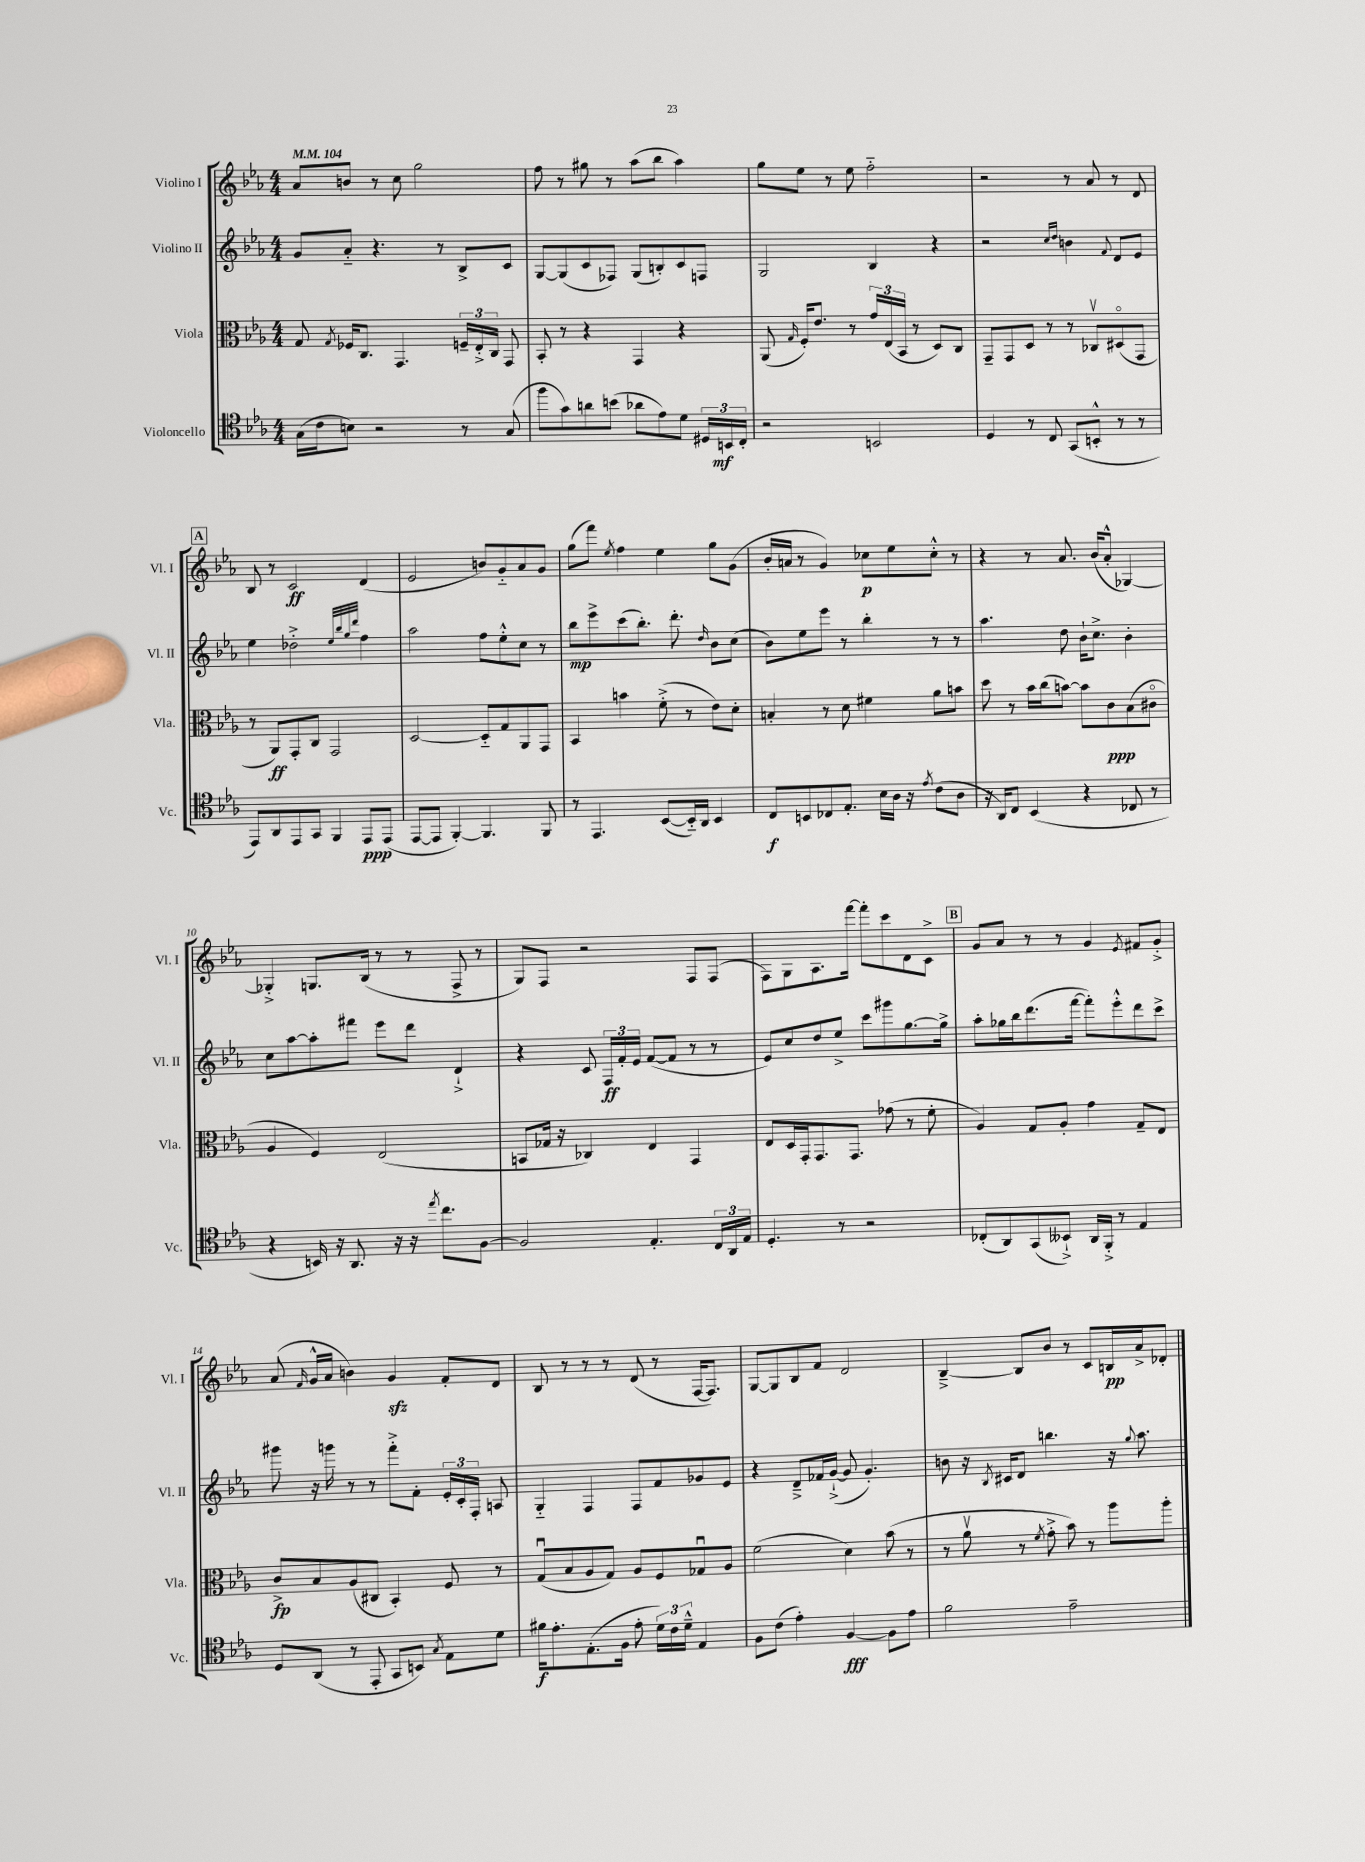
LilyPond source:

<<
\new StaffGroup <<
\new Staff = "s0" \with { instrumentName = "Violino I" shortInstrumentName = "Vl. I" } {
    \clef treble \key ees \major \numericTimeSignature \time 4/4 \tempo 4 = 104
    \autoBeamOff aes'8[ b'8] r8 c''8 g''2 |
    f''8 r8 gis''8 r8 aes''8[( bes''8] aes''4) |
    g''8[ ees''8] r8 ees''8 f''2-_ |
    r2 r8 aes'8 r8 d'8 |
    \mark \markup { \box "A" } bes8 r8 c'2\ff d'4( |
    ees'2 b'8[) g'8-_ aes'8 g'8] |
    g''8[( f'''8]) \acciaccatura { ees''8 } f''4 ees''4 g''8[ g'8]( |
    bes'16[-. a'16] r8 g'4) ces''8[\p ees''8 ces''8]-.-^ r8 |
    r4 r8 aes'8. bes'16[( aes'8]-.-^ ges4~) |
    ges4-.-> g8.[ bes16]( r8 r8 f8-> r8 |
    g8[) f8] r2 f8[ f8]( |
    f8[) g8 aes8. f'''16]~ f'''8[-. c'''8 d'8 c'8]-> |
    \mark \markup { \box "B" } g'8[ aes'8] r8 r8 g'4 \acciaccatura { ees'8 } fis'8[ g'8]-.-> |
    aes'8( \grace { f'16 } g'16[-^ aes'16] b'4) g'4\sfz f'8[-. d'8] |
    bes8 r8 r8 r8 d'8( r8 f16[~ f8.]) |
    g8[~ g8 bes8 f'8] d'2 |
    bes4~---> bes8[ bes'8] r8 c'8[ b16\pp aes'16-> des'8]-. \bar "|." |
}
\new Staff = "s1" \with { instrumentName = "Violino II" shortInstrumentName = "Vl. II" } {
    \clef treble \key ees \major \numericTimeSignature \time 4/4
    \autoBeamOff g'8[ aes'8]-_ r4. r8 bes8[-> c'8] |
    g8[~ g8( c'8 fes8]) g8[( b8-.) c'8 f8] |
    g2 bes4 r4 |
    r2 \grace { c''16[ d''16] } b'4 \appoggiatura { f'8 } d'8[ ees'8] |
    \mark \markup { \box "A" } ees''4 des''2-.-> \grace { ees''32[ bes''32 g''32 d'''32] } f''4 |
    aes''2 f''8[ ees''8-.-^ c''8] r8 |
    bes''8[\mp ees'''8-> c'''8( bes''8.]-.) d'''8.-. \grace { d''16 } bes'8[ c''8]( |
    bes'8[) ees''8 ees'''8] r8 bes''4-. r8 r8 |
    aes''4. d''8 bes'16[-! c''8.]-> bes'4-. |
    c''8[ aes''8~ aes''8-. fis'''8] ees'''8[ d'''8] d'4-!-> |
    r4 c'8 \tuplet 3/2 { f16[\ff f'16-. ees'16] } f'8[~( f'8] r8 r8 |
    ees'8[) c''8 d''8 ees''8]-> c'''8[ gis'''8 g''8.~ g''16]-> |
    \mark \markup { \box "B" } aes''8[-. ges''16 bes''16 d'''8.( f'''16]~ f'''8[-.) ees'''8-.-^ d'''8 c'''8]-> |
    gis'''8 r16 g'''16 r8 r8 f'''8[-.-> f'8]-. \tuplet 3/2 { ees'16[-. c'16-. f16]-. } a8 |
    g4-_ f4 f8[ f'8 ges'8 ees'8] |
    r4 d'8[---> fes'16 g'16]~-!->( g'8 g'4.-.) |
    b'8 r16 \acciaccatura { bes8 } cis'16[ d'8] b''4. r16 \appoggiatura { g''8 } aes''8. \bar "|." |
}
\new Staff = "s2" \with { instrumentName = "Viola" shortInstrumentName = "Vla." } {
    \clef alto \key ees \major \numericTimeSignature \time 4/4
    \autoBeamOff g8 \acciaccatura { g8 } fes16[ c8.] g,4. \tuplet 3/2 { f16[-- ees16-.-> c16] } g,8 |
    bes,8-. r8 r4 g,4 r4 |
    aes,8( \grace { g16 } f16[-.) ees'8.] r8 \tuplet 3/2 { g'16[ ees16( bes,16] } r8 d8[) c8] |
    g,8[-- g,8 d8] r8 r8 ces8[\upbow dis8\flageolet( g,8] |
    \mark \markup { \box "A" } r8 aes,8[\ff) g,8-. c8] g,2 |
    d2~ d8[-_ g8 aes,8 g,8] |
    bes,4 b'4 f'8-.->( r8 ees'8[) d'8]-. |
    b4-. r8 d'8 fis'4 aes'8[ b'8] |
    d''8 r8 bes'16[ c''16( b'8]~) b'8[ c'8\ppp bes8( cis'8]\flageolet |
    aes4 f4) ees2( |
    b,8[ ges16] r16 ces4) ees4 g,4 |
    ees8[ d16 g,16-. g,8. g,8.] ges'8( r8 f'8-. |
    \mark \markup { \box "B" } aes4) g8[ aes8]-. g'4 g8[-- ees8] |
    c'8[->\fp bes8 aes8( cis8] bes,4-.) f8 r8 |
    g8[\downbow( bes8 aes8 g8]) aes8[ f8 ges8\downbow aes8] |
    f'2( d'4) bes'8( r8 |
    r8 aes'8\upbow r8 \acciaccatura { f'8 } g'8-.-> bes'8) r8 aes''8[ aes''8]-. \bar "|." |
}
\new Staff = "s3" \with { instrumentName = "Violoncello" shortInstrumentName = "Vc." } {
    \clef tenor \key ees \major \numericTimeSignature \time 4/4
    \autoBeamOff g16[( c'16 b8]) r2 r8 g8( |
    f''8[ g'8) a'8 b'8]( aes'8[ ees'8) d'8] \tuplet 3/2 { dis16[ b,16\mf c16]-. } |
    r2 b,2 |
    d4 r8 c8 g,8[( b,8]-.-^ r8 r8 |
    \mark \markup { \box "A" } ees,8[) aes,8 ees,8 g,8] f,4 ees,8[\ppp ees,8]( |
    ees,8[~ ees,8] f,4~-.) f,4. f,8 |
    r8 ees,4. bes,8[~( bes,16-_) aes,16] bes,4 |
    c8[\f b,8 ces8 ees8.]-. bes16[ aes16] r16 \acciaccatura { ees'8 } c'8[( aes8] |
    r16 aes,16[) c8] bes,4( r4 ces8 r8 |
    r4 b,16) r16 aes,8. r16 r16 \acciaccatura { ees''8 } c''8.[ f8]~ |
    f2 ees4.-. \tuplet 3/2 { c16[ aes,16 ees16] } |
    d4.-. r8 r2 |
    \mark \markup { \box "B" } ces8[-.( aes,8) g,8( beses,8]-!->) aes,16[ f,16]-.-> r8 ees4 |
    d8[ aes,8]( r8 ees,8-. g,8[ b,8]) \acciaccatura { g8 } ees8[ d'8] |
    fis'16[\f ees'8.-. ees8.-.( f16] ees'8-. \tuplet 3/2 { d'16[) c'16 d'16]---^ } ees4 |
    f8[ c'8]( ees'4-.) f4~\fff f8[ ees'8] |
    f'2 ees'2-- \bar "|." |
}
>>
>>
